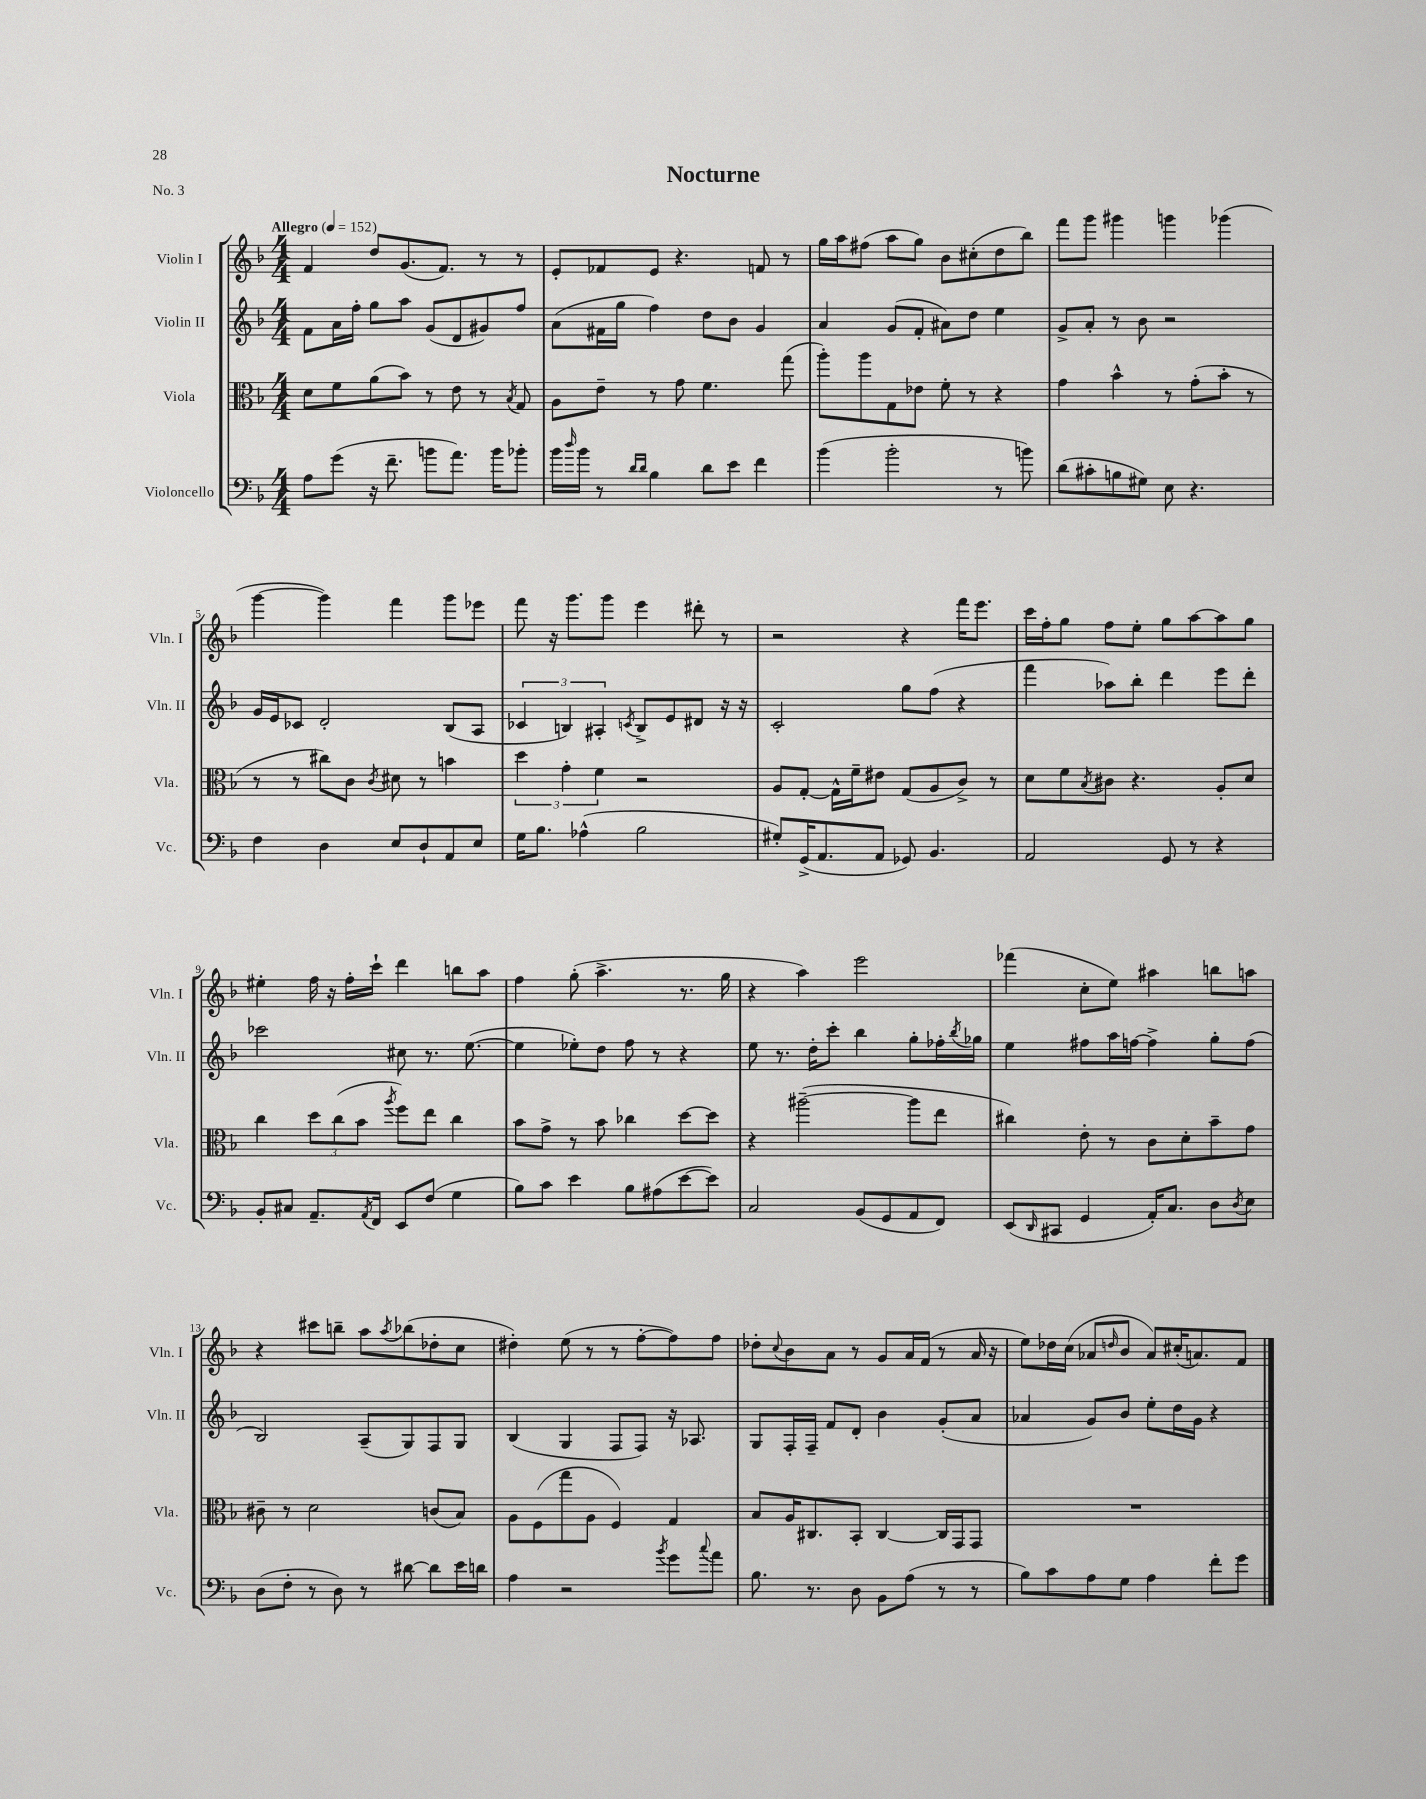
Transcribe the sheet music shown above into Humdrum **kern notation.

**kern	**kern	**kern	**kern
*staff4	*staff3	*staff2	*staff1
*clefF4	*clefC3	*clefG2	*clefG2
*k[b-]	*k[b-]	*k[b-]	*k[b-]
*M4/4	*M4/4	*M4/4	*M4/4
*MM152	*MM152	*MM152	*MM152
8A\L	8d\L	8f\L	4f/
(8g\J	8f\	16a\L	.
.	.	16ff'\JJ	.
16r	(8a\	8gg\L	8dd/L
8.f~\	.	.	.
.	8b-\J)	8aa\J	(8.g/
8b\L	8r	(8g/L	.
.	.	.	8.f/J)
8.a\J)	8e\	8d/	.
.	8r	8g#/)	8r
16b\LK	.	.	.
.	8qB-/	.	.
8b-'\J	8G/	8ff/J	8r
=	=	=	=
16b-\LL	8A\L	(8a\L	8e'/L
16qqdd/	.	.	.
16b-\JJ	.	.	.
8r	8e~\J	16f#\L	8f-/
.	.	16gg\JJ	.
16qqd/LL	.	.	.
16qqd/JJ	.	.	.
4B-\	8r	4ff\)	8e/J
.	8g\	.	4.r
8d\L	4.f\	8dd\L	.
8e\J	.	8b-\J	.
4f\	.	4g/	8f/
.	(8gg\	.	8r
=	=	=	=
(4b-\	8aa'\L)	4a/	16gg\LL
.	.	.	16aa\J
.	8aa\	.	(8ff#\J
2b-'\	8G\	(8g/L	8aa\L
.	8e-\J	8f'/J	8gg\J)
.	8f'\	8a#\L)	8b-\L
.	8r	8dd\J	(8cc#'\
8r	4r	4ee\	8dd\
8b\)	.	.	8bb-\J)
=	=	=	=
(8d\L	4g\	8g^/L	8fff\L
8c#'\	.	8a'/J	8ggg\J
8B\	4b-^^\	8r	4ggg#\
8G#\J)	.	8b-\	.
8E\	8r	2r	4ggg\
4.r	(8g'\L	.	.
.	8b-'\J	.	(4ggg-\
.	8r	.	.
=	=	=	=
4F\	8r	16g/LL	[4ggg\
.	.	16e/J	.
.	8r	8c-/J	.
4D\	8cc#\L)	2d'/	4ggg\])
.	8c\J	.	.
.	8qc/	.	.
8E/L	8d#\	.	4fff\
8D`/	8r	.	.
8AA/	4b\	(8B-/L	8ggg\L
8E/J	.	8A/J	8eee-\J
=	=	=	=
16G\LK	6dd\	6c-/	8fff\
8.B-\J	.	.	.
.	.	.	16r
.	6g'\	6B/)	.
.	.	.	8.ggg\L
(4A-^^\	.	.	.
.	6f\	6A#'/	.
.	.	.	8ggg\J
.	.	8qc/	.
2B-\	2r	8B^/L	4eee\
.	.	8e/	.
.	.	8d#/J	8ddd#'\
.	.	16r	8r
.	.	16r	.
=	=	=	=
8G#'/L)	8A/L	2c'/	2r
(16GG^/K	[8G'/J	.	.
8.AA/	.	.	.
.	16G^^\]LL	.	.
.	16f~\J	.	.
8AA/J	8e#\J	.	.
8GG-/)	(8G/L	8gg\L	4r
4.BB-/	8A/	(8ff\J	.
.	8c^/J)	4r	16fff\LK
.	.	.	8.eee\J
.	8r	.	.
=	=	=	=
2AA/	8d\L	4fff\	16ccc\LL
.	.	.	16ff'\J
.	8f\	.	8gg\J
.	8qB-/	.	.
.	8c#\J	8aa-\L)	8ff\L
.	4.r	8bb-'\J	8ee'\J
8GG/	.	4ddd\	8gg\L
8r	.	.	[8aa\
4r	8A'/L	8eee\L	8aa\]
.	8d/J	8ddd'\J	8gg\J
=	=	=	=
8BB-'/L	4cc\	2ccc-\	4ee#'\
8C#/J	.	.	.
8.AA~/L	12dd\L	.	16ff\
.	.	.	16r
.	(12cc\	.	.
.	.	.	16ff'\LL
.	12b-\J	.	.
8qAA/	.	.	.
16FF/Jk	.	.	16ccc`\JJ
.	8qaa/	.	.
8EE/L	8ff\L)	8cc#\	4ddd\
(8F/J	8ee\J	8.r	.
4G\	4cc\	.	8bb\L
.	.	([8.ee\	.
.	.	.	8aa\J
=	=	=	=
8B-\L)	8b-\L	4ee\]	4ff\
8c\J	8g^\J	.	.
4e\	8r	8ee-'\L)	(8gg'\
.	8b-\	8dd\J	4.aa^\
8B-\L	4cc-\	8ff\	.
(8A#\	.	8r	.
[8e\	[8dd\L	4r	8.r
8e\]J)	8dd\]J	.	.
.	.	.	16gg\
=	=	=	=
2C/	4r	8ee\	4r
.	.	8.r	.
.	([2aa#~\	.	4aa\)
.	.	16dd'\LK	.
.	.	8ccc'\J	.
(8BB-/L	.	4bb-\	2eee\
8GG/	.	.	.
8AA/	8aa#\]L	8gg'\L	.
8FF/J)	8ee\J	16ff-'\L	.
.	.	8qbb-/	.
.	.	16gg-\JJ	.
=	=	=	=
(8EE/L	4cc#\)	4ee\	(4fff-\
16qqDD/	.	.	.
8CC#/J	.	.	.
4GG/	8e'\	8ff#\L	8cc'\L
.	8r	16aa\L	8ee\J)
.	.	[16ff\JJ	.
16AA'/LK)	8c\L	4ff^\]	4aa#\
8.C/J	.	.	.
.	8d'\	.	.
8D\L	8b-~\	8gg'\L	8bb\L
8qD/	.	.	.
8E\J	8g\J	(8ff\J	8aa\J
=	=	=	=
(8D\L	8c#~\	2B-/)	4r
8F'\J	8r	.	.
8r	2d\	.	8ccc#\L
8D\)	.	.	8bb~\J
8r	.	(8A~/L	8aa\L
.	.	.	8qaa/
[8d#\	.	8G/)	(8bb-\
8d#\]L	(8c/L	8F/	8dd-'\
16e\L	8B-/J)	8G/J	8cc\J
16d\JJ	.	.	.
=	=	=	=
4A\	8A\L	(4B-/	4dd#'\)
.	(8F\	.	.
2r	8gg\	4G/	(8ee\
.	8A\J	.	8r
.	4F/)	8F/L	8r
.	.	8F/J)	[8ff'\L
8qb-/	.	.	.
8g\L	4G/	16r	8ff\])
.	.	8.A-/	.
8qqcc/	.	.	.
8a\J	.	.	8ff\J
=	=	=	=
8.B-\	8B-/L	8G/L	8dd-'\L
.	.	.	8qqcc/
.	16A/K	16F'/L	8b-\
8.r	8.C#/	16F~/JJ	.
.	.	8f/L	8a\J
8D\	8BB-'/J	8d'/J	8r
8BB-\L	[4C#/	4b-\	8g/L
(8A\J	.	.	16a/L
.	.	.	(16f/JJ
8r	16C#/]LL	(8g'/L	8r
.	16GG/J	.	.
8r	8GG/J	8a/J	16a/
.	.	.	16r
=	=	=	=
8B-\L)	1r	4a-/	8ee\L)
8c\	.	.	16dd-\L
.	.	.	(16cc\JJ
8A\	.	8g/L)	8a-/L
.	.	.	16qqdd/
8G\J	.	8b-/J	8b-/J
4A\	.	8ee'\L	8a-/L)
.	.	16dd\L	(16cc#'/K
.	.	16g\JJ	8.a/)
8f'\L	.	4r	.
8g\J	.	.	8f/J
==	==	==	==
*-	*-	*-	*-
